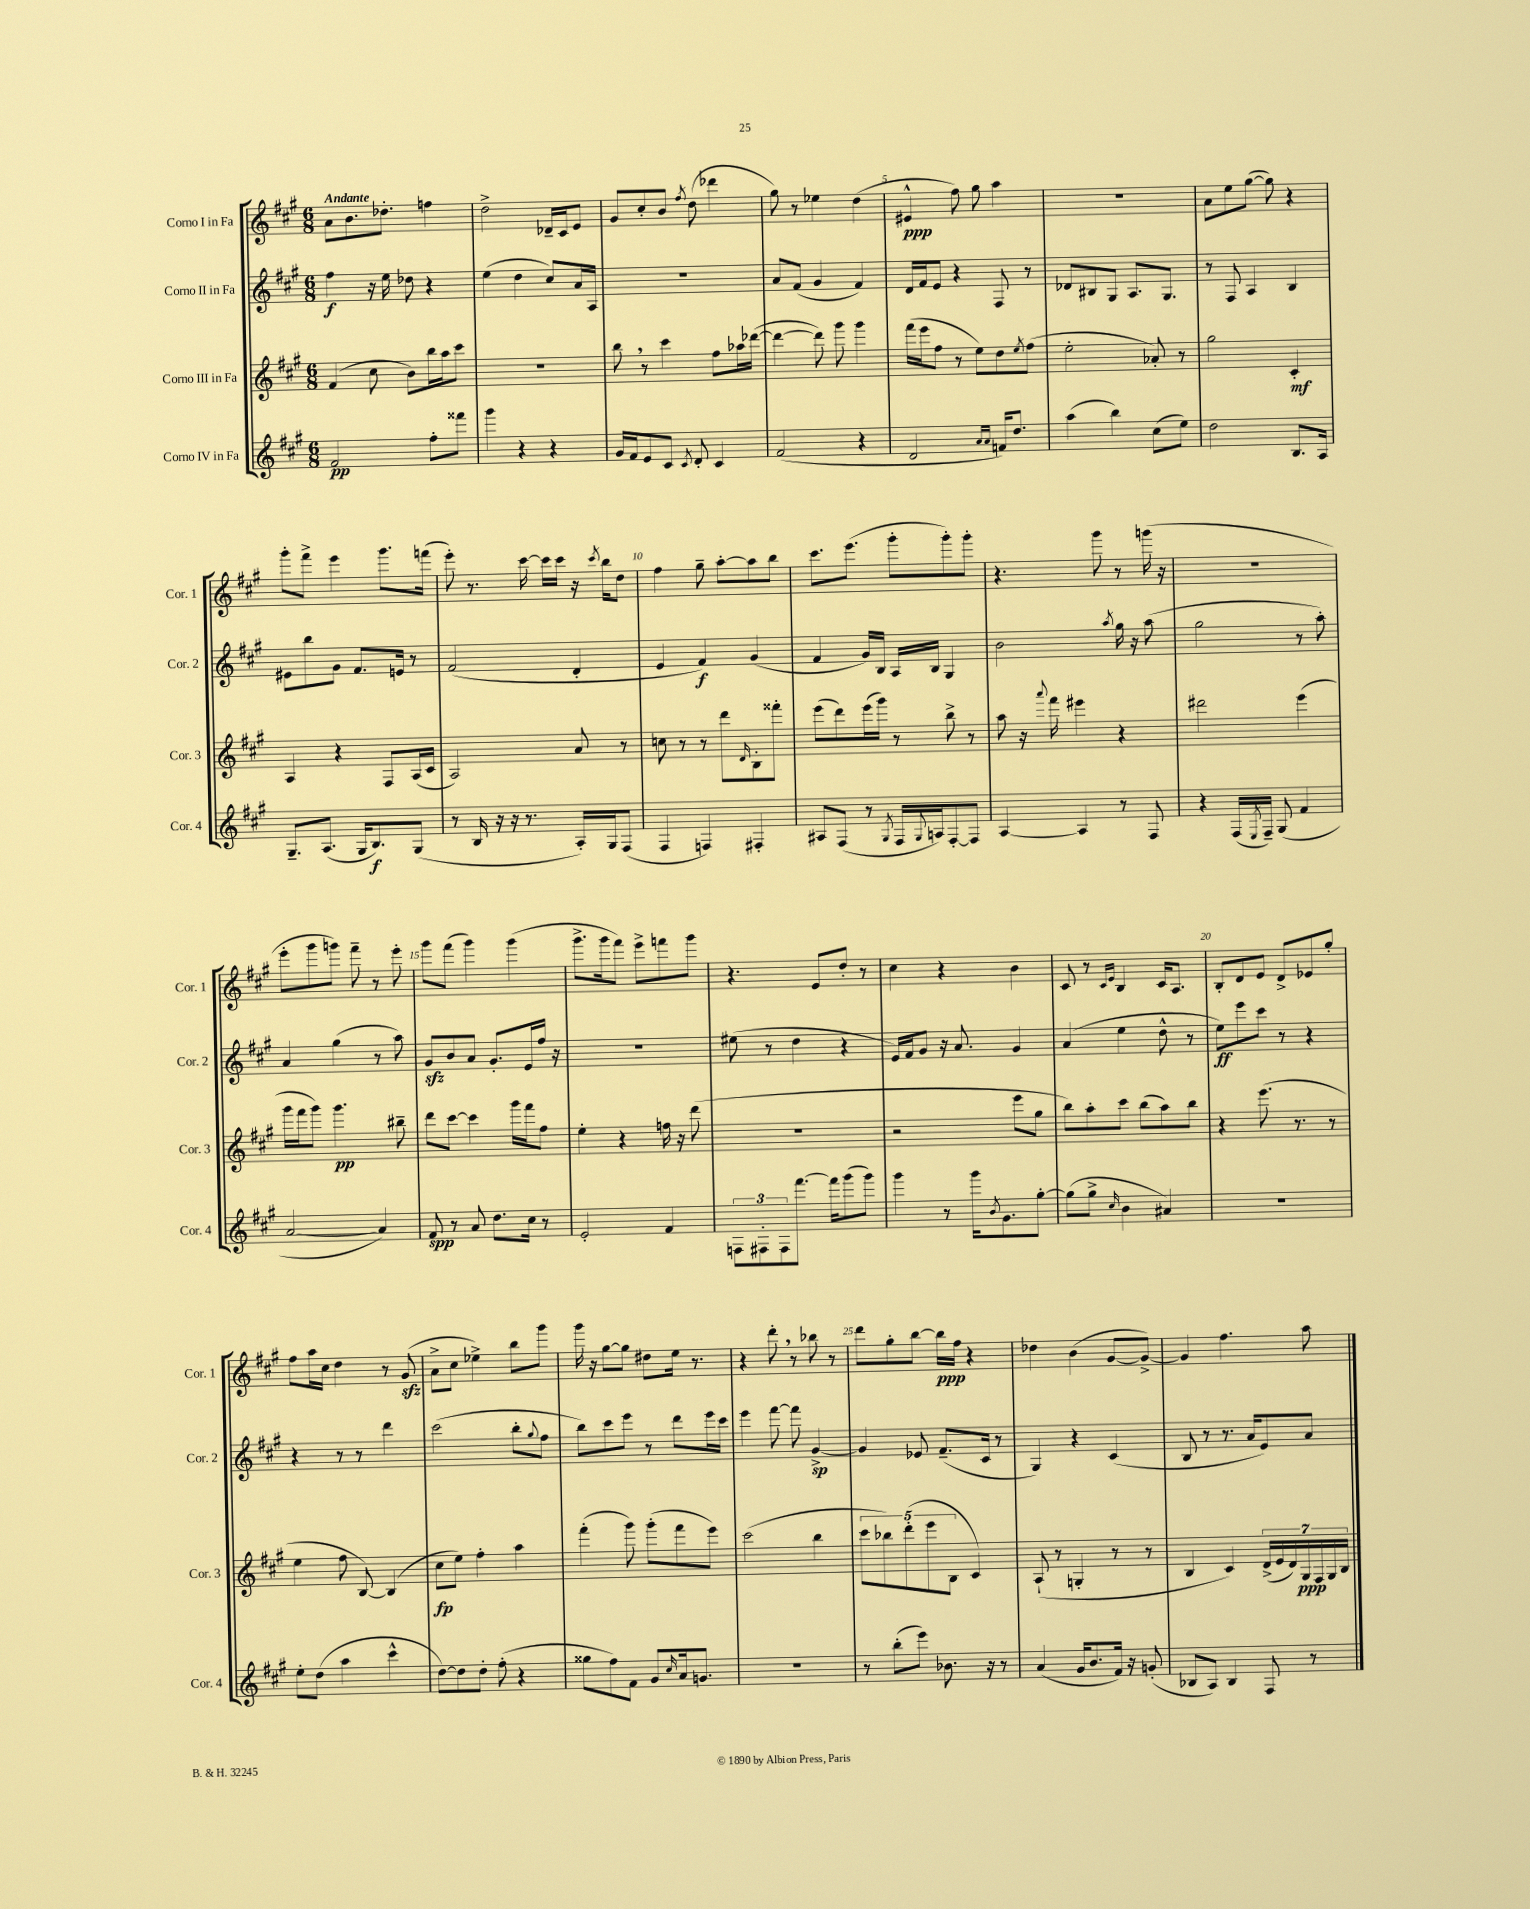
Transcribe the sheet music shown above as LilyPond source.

<<
\new StaffGroup <<
\new Staff = "s0" \with { instrumentName = "Corno I in Fa" shortInstrumentName = "Cor. 1" } {
    \clef treble \key a \major \numericTimeSignature \time 6/8 \tempo "Andante"
    a'8 b'8. des''8.-. f''4 |
    d''2-> des'16-- cis'16 e'8 |
    gis'8 cis''8-. b'8 \acciaccatura { fis''8 } d''8( des'''4 |
    gis''8) r8 ees''4 d''4( |
    eis'4-^\ppp fis''8) gis''8 a''4 |
    R2. |
    a'8 e''8 gis''8~( gis''8) r4 |
    gis'''8-. fis'''8-> e'''4 gis'''8. f'''16( |
    e'''8-.) r8. cis'''16~ cis'''16 cis'''16 r16 \acciaccatura { cis'''8 } b''16 d''8 |
    fis''4 gis''8-- a''8~-. a''8 b''8 |
    cis'''8. e'''8.( gis'''8-. gis'''8-.) gis'''8-. |
    r4. gis'''8 r8 g'''16( r16 |
    R2. |
    e'''8-. gis'''8 g'''8) fis'''8-- r8 e'''8-. |
    gis'''8 fis'''8( gis'''4) gis'''4( |
    gis'''8.-> gis'''16 fis'''8) e'''8-> f'''8 gis'''8 |
    r4. e'8 d''8-. r8 |
    cis''4 r4 b'4 |
    cis'8 r8 \grace { cis'16 e'16 } b4 cis'16 a8. |
    b8-. d'8 e'8 d'8-> ees'8 gis''8-. |
    fis''8 a''16 cis''16 d''4 r8 gis'8\sfz( |
    a'8-> cis''8 ees''4->) b''8 gis'''8 |
    gis'''16 r16 gis''8~ gis''8 dis''8 e''16 r8. |
    r4 d'''8-. \breathe r8 bes''8 r8 |
    d'''8 gis''8-. b''8~ b''16\ppp fis''16 r4 |
    des''4 b'4( gis'8~ gis'8~->) |
    gis'4 fis''4. a''8 \bar "|." |
}
\new Staff = "s1" \with { instrumentName = "Corno II in Fa" shortInstrumentName = "Cor. 2" } {
    \clef treble \key a \major \numericTimeSignature \time 6/8
    fis''4\f r16 e''16 des''8 r4 |
    e''4( d''4 cis''8) a'16 a16 |
    R2. |
    a'8 fis'8( gis'4 fis'4) |
    d'16 fis'16 e'8 r4 fis8 r8 |
    des'8 bis8 gis8 a8. gis8. |
    r8 fis8 a4 b4 |
    eis'8 b''8 gis'8 fis'8. e'16 r8 |
    fis'2( d'4-. |
    e'4 fis'4\f) gis'4( |
    fis'4 gis'16) b16 a16 b16 gis4 |
    b'2 \acciaccatura { a''8 } gis''16 r16 a''8( |
    gis''2 r8 a''8-.) |
    a'4 gis''4( r8 a''8) |
    gis'8\sfz b'8 a'8 gis'8.-. e'16 fis''16 r16 |
    R2. |
    eis''8( r8 d''4 r4 |
    e'16) fis'16 gis'8 r16 a'8. gis'4 |
    a'4( e''4 d''8-^ r8 |
    e''8\ff) e'''8 cis'''8 r8 r4 |
    r4 r8 r8 d'''4 |
    cis'''2( b''8-. \appoggiatura { gis''8 } fis''8 |
    b''8) cis'''8 e'''8 r8 d'''8 e'''16 cis'''16 |
    e'''4 fis'''8~ fis'''8 gis'4~->\sp |
    gis'4 ees'8 fis'8.--( cis'16 r8 |
    gis4) r4 cis'4( |
    b8 r8 r8. a'16 e'8) a'8 \bar "|." |
}
\new Staff = "s2" \with { instrumentName = "Corno III in Fa" shortInstrumentName = "Cor. 3" } {
    \clef treble \key a \major \numericTimeSignature \time 6/8
    fis'4( cis''8 b'8) b''16 a''16 cis'''8 |
    R2. |
    b''8 \breathe r8 cis'''4 fis''8 aes''16 des'''16~( |
    des'''4~ des'''8) gis'''8 gis'''4 |
    fis'''16( e'''16 fis''8 r8 e''8) d''8 \acciaccatura { e''8 } fis''8( |
    e''2-. aes'8-.) r8 |
    gis''2 cis'4-.\mf |
    a4 r4 fis8 a16( cis'16 |
    a2) a'8 r8 |
    c''8 r8 r8 d'''8 \grace { d'16 } b8-. fisis'''8-. |
    e'''8( d'''8) e'''16( gis'''16) r8 b''8-> r8 |
    a''8 r16 \appoggiatura { a'''8 } fis'''16 eis'''4 r4 |
    dis'''2 e'''4( |
    gis'''16 fis'''16 gis'''8) gis'''4.\pp bis''8-- |
    d'''8 cis'''8~ cis'''4 gis'''16 fis'''16 fis''8 |
    e''4-. r4 f''16 r16 d'''8( |
    R2. |
    r2 e'''8 gis''8 |
    b''8) a''8-. cis'''8 b''8( a''8) b''8 |
    r4 e'''8.( r8. r8 |
    e''4 fis''8 b8~) b4( |
    cis''8\fp e''8) fis''4-. a''4 |
    fis'''4-.( gis'''8) gis'''8-.( fis'''8 e'''8) |
    cis'''2( b''4 |
    \tuplet 5/4 { cis'''8 bes''8) d'''8-.( e'''8 b8 } cis'4) |
    a8-!( r8 g4-. r8 r8 |
    b4 cis'4) \tuplet 7/4 { d'16->( e'16 d'16) gis16\ppp fis16 gis16 b16 } \bar "|." |
}
\new Staff = "s3" \with { instrumentName = "Corno IV in Fa" shortInstrumentName = "Cor. 4" } {
    \clef treble \key a \major \numericTimeSignature \time 6/8
    fis'2\pp fis''8-. fisis'''8 |
    gis'''4 r4 r4 |
    gis'16 fis'16 e'8 cis'8 \acciaccatura { cis'8 } d'8-. cis'4 |
    fis'2( r4 |
    d'2 \grace { a'16 a'16 } f'16) d''8. |
    a''4( b''4) cis''8( e''8) |
    d''2 b8. a16 |
    gis8.-- a8.( gis16 b8.\f) gis8( |
    r8 b16 r16 r16 r8. a16-.) gis16 fis8( |
    fis4 f4) fis4-. |
    ais8 fis8( r8 \acciaccatura { gis8 } fis16 \appoggiatura { gis8 } a16) fis8~-. fis8 |
    a4~ a4 r8 fis8 |
    r4 fis16( \acciaccatura { e8 } fis16--) gis8( fis'4 |
    a'2~ a'4) |
    fis'8\spp r8 a'8 d''8. cis''16 r8 |
    e'2-. fis'4 |
    \tuplet 3/2 { f8 fis8-. fis8 } fis'''8.~ fis'''16 gis'''8( gis'''8) |
    gis'''4 r8 gis'''16 \acciaccatura { b'8 } gis'8. gis''8~-. |
    gis''8( gis''8-> \grace { cis''16 } b'4 ais'4) |
    R2. |
    e''8-. d''8( a''4 cis'''4-^ |
    d''8~) d''8 d''8-. fis''8-.( r4 |
    gisis''8 fis''8) fis'8 gis'8 \grace { cis''16 } a'16 g'8. |
    R2. |
    r8 b''8-.( e'''8) bes'8. r16 r8 |
    a'4( gis'16 b'8. fis'16) r16 g'8-.( |
    bes8 a8) bes4 fis8 r8 \bar "|." |
}
>>
>>
\layout { \context { \Score \override BarNumber.break-visibility = ##(#f #t #t) barNumberVisibility = #(every-nth-bar-number-visible 5) } }
